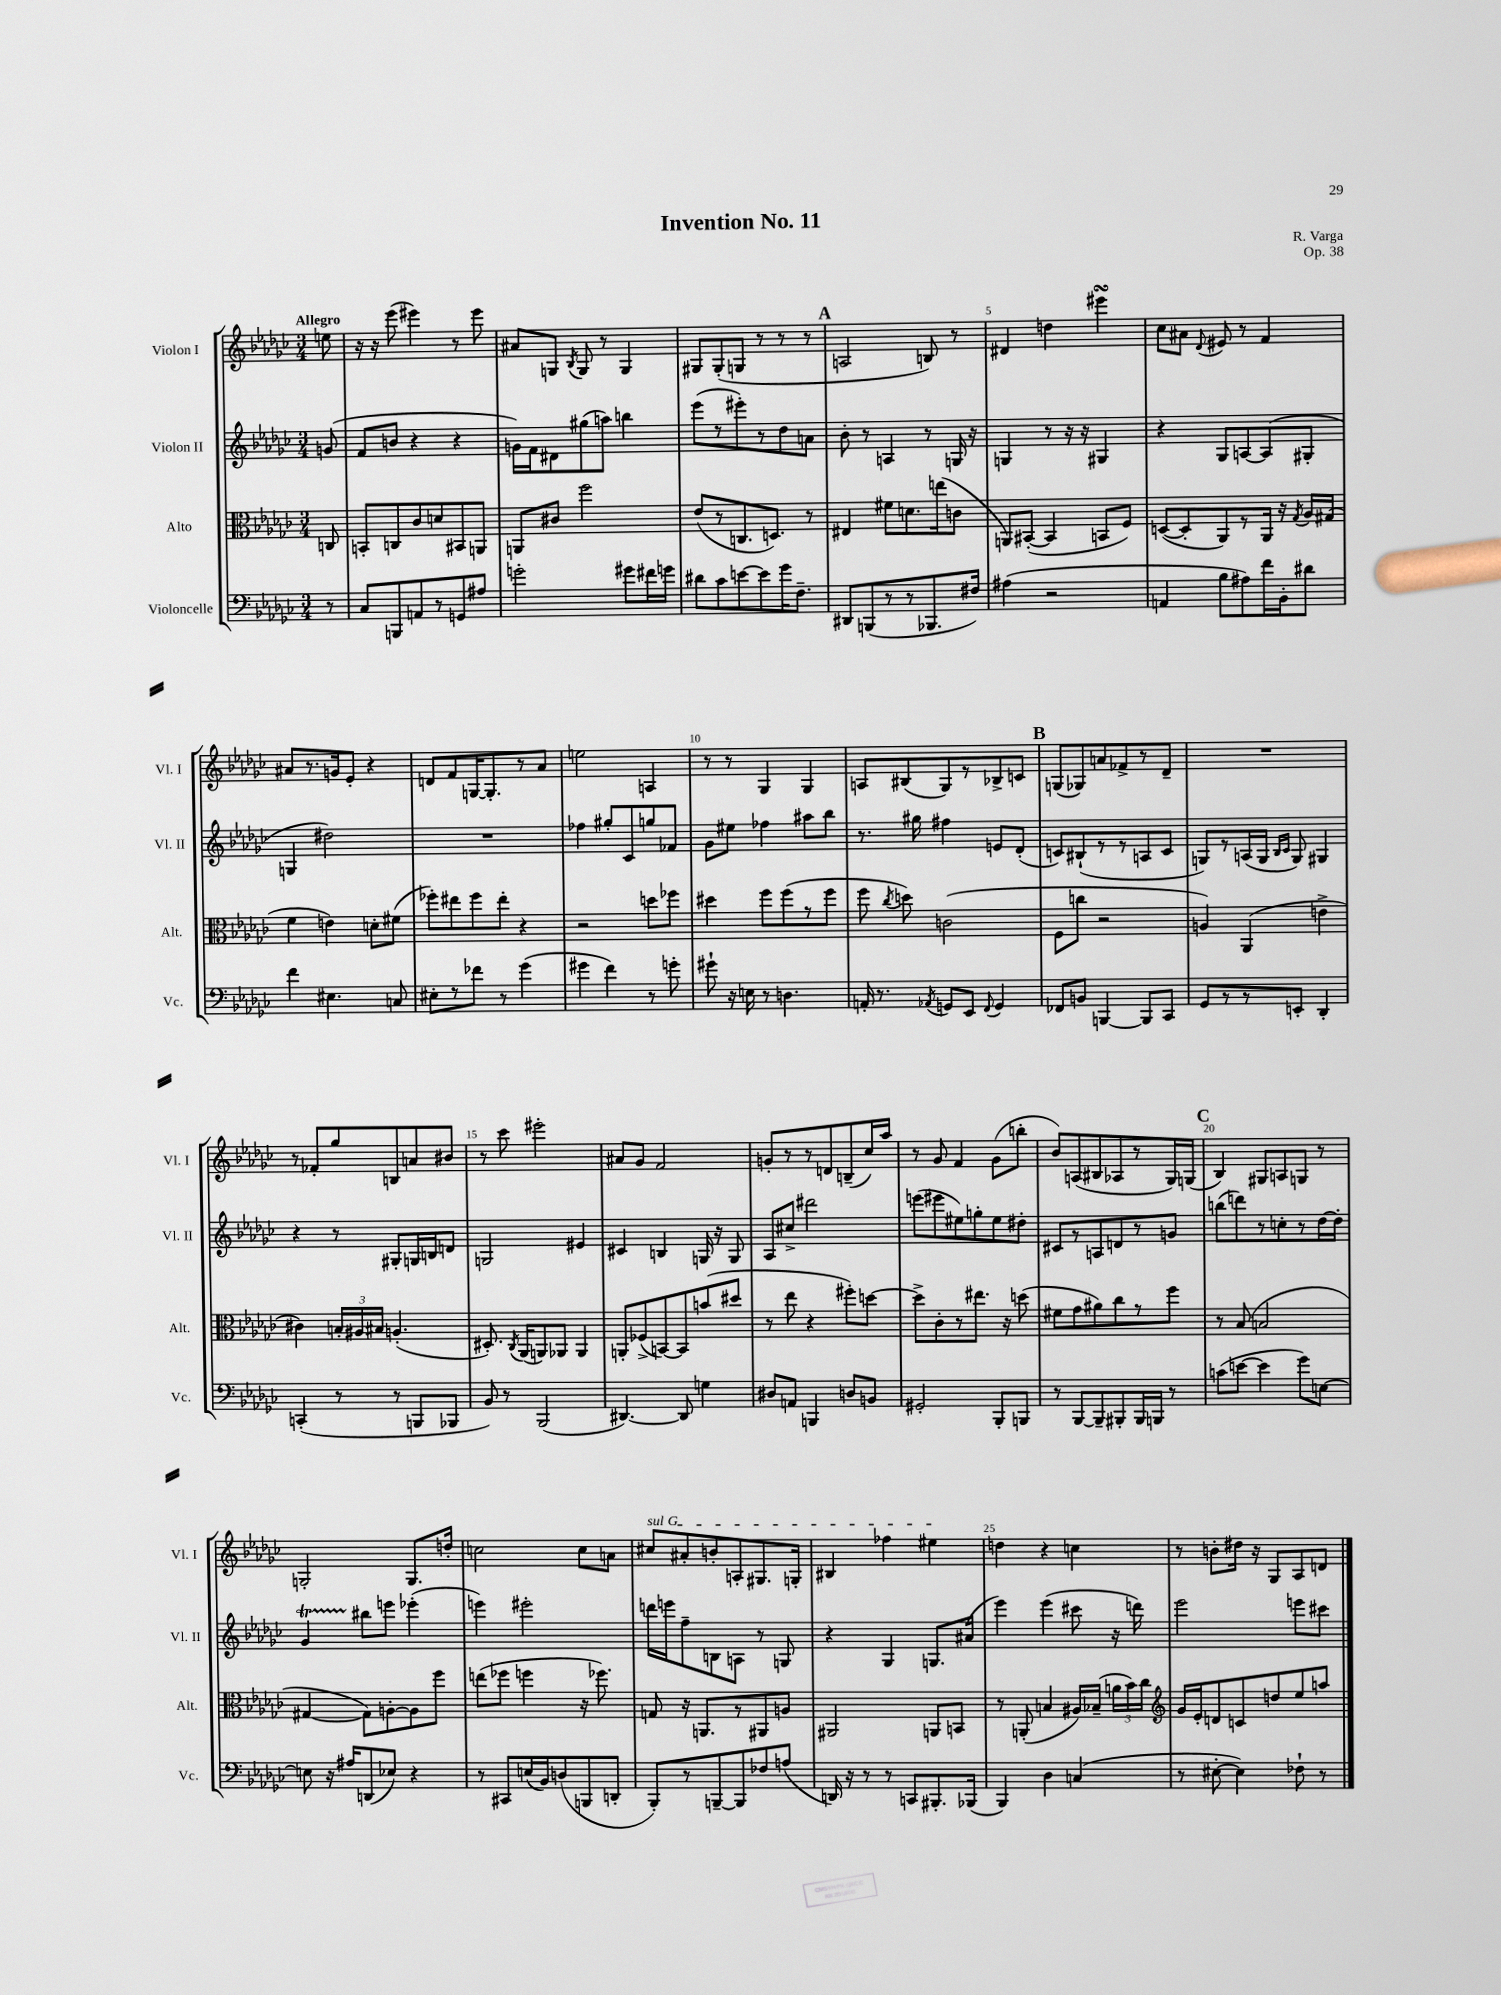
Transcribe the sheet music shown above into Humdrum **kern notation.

**kern	**kern	**kern	**kern
*staff4	*staff3	*staff2	*staff1
*clefF4	*clefC3	*clefG2	*clefG2
*k[b-e-a-d-g-c-]	*k[b-e-a-d-g-c-]	*k[b-e-a-d-g-c-]	*k[b-e-a-d-g-c-]
*M3/4	*M3/4	*M3/4	*M3/4
8r	8C	(8g	8ee
=	=	=	=
8C-	8BB'	8f	16r
.	.	.	16r
8BBB	8C	8b	(8eee-
8AA	8c-	4r	4eee#)
8r	8d	.	.
8GG	8BB#	4r	8r
8A#	8AA	.	8eee#
=	=	=	=
2g'	8AA	16g)	8a#
.	.	16f	.
.	8c#	8d#	8G
.	.	.	8qB-
.	2ff	(8gg#	8G
.	.	8aa)	8r
8g#	.	4bb	4G
16f#	.	.	.
16g	.	.	.
=	=	=	=
8d#	(8e-	(8eee-	8G#
8c-	8r	8r	(8G#'
[8e	8.C	8eee#')	8G
8e]	.	8r	8r
.	8.D)	.	.
16g-	.	8dd-	8r
8.F~	.	.	.
.	8r	8a	8r
=	=	=	=
8DD#	4E#	8b-'	2A
(8BBB	.	8r	.
8r	8f#	4A	.
8r	8.d	.	.
8.BBB-	.	8r	8B)
.	(16ee	.	.
.	8c	16G	8r
16F#)	.	16r	.
=	=	=	=
(4A#	8AA)	4G	4d#
.	([8BB#'	.	.
2r	4BB#]	8r	4dd
.	.	16r	.
.	.	16r	.
.	8BB	4G#	4eee#
.	8F)	.	.
=	=	=	=
4AA	([8D	4r	8cc-
.	8D']	.	8a#
.	.	.	8qqd-
8B-	8AA-)	8G-	8e#
8A#)	8r	[8A	8r
16f	16AA-	(8A]	4f
16BB-'	16r	.	.
.	8qG-	.	.
8d#	16A-	8G#'	.
.	(16G#	.	.
=	=	=	=
4f	4f	4G	8a#
.	.	.	8.r
4.E#	4e)	2dd#)	.
.	.	.	16g
.	.	.	8e-'
.	8d'	.	4r
8C	(8f#	.	.
=	=	=	=
8E#'	8ff-')	2.r	8d
8r	8ee#	.	8f
8f-	8ff-	.	[16G
.	.	.	8.G']
8r	8ee#'	.	.
(4g-	4r	.	8r
.	.	.	8a-
=	=	=	=
4g#	2r	4ff-	2ee
4f)	.	8gg#'	.
.	.	8c-	.
8r	8dd	8gg	4A
8g'	8ff-	8f-	.
=	=	=	=
8g#`	4dd#	8g-	8r
16r	.	8ee#	8r
16E	.	.	.
8r	8ff	4ff-	4G-
4.D	(8ff	.	.
.	8r	8aa#	4G-
.	8ff	8bb-	.
=	=	=	=
16AA'	8ff	8.r	8A
8.r	.	.	.
.	8qcc-	.	.
.	8dd)	.	(8B#
.	.	16gg#	.
8qAA-	.	.	.
8GG	(2c	4ff#	8G-)
8EE-	.	.	8r
8qqFF	.	.	.
4GG	.	8e	8B-^
.	.	(8d-'	8c
=	=	=	=
8FF-	8F	8c)	(8G
8BB	8cc	(8B#`	8G-)
[4BBB	2r	8r	8a
.	.	8r	8f-^
8BBB]	.	8A	8r
8CC-	.	8c	8d-~
=	=	=	=
8GG-	4A)	8G)	2.r
8r	.	8r	.
8r	(4AA-	(16A	.
.	.	16G	.
.	.	16qqB-	.
.	.	16qqc-	.
8EE'	.	8G)	.
4DD-'	4e^	4G#	.
=	=	=	=
(4CC'	4c#)	4r	8r
.	.	.	8f-'
8r	24B'	8r	8gg-
.	24A#	.	.
.	24B#	.	.
8r	(4.A'	8G#'	8B
8BBB	.	16G	8a
.	.	16B	.
8BBB-	.	8d	8b#
=	=	=	=
8BB-)	8.D#')	2G	8r
8r	.	.	8ccc-
.	8qC-	.	.
.	(16AA-	.	.
(2BBB-	8AA)	.	2eee#'
.	8AA-	.	.
.	4AA-	4e#	.
=	=	=	=
[4.DD#)	8AA'	4c#	8a#
.	(8F-^	.	8g-
.	[8BB)	4B	2f
8DD#]	8BB]	.	.
4G	(8b	16G	.
.	.	16r	.
.	8dd#	8G	.
=	=	=	=
8D#	8r	8A-	8g'
8AA	8ee-	8cc#^	8r
4BBB	4r	2ddd#	8r
.	.	.	8d
8D	8ff#')	.	(8B~
8BB	[8dd	.	16cc-)
.	.	.	16aa-
=	=	=	=
2GG#'	8dd^]	(8eee	8r
.	8c-'	8eee#	8g-
.	8r	8ee#)	4f
.	8.ee#	8gg'	.
8BBB-'	.	8ee#	(8g-
.	16r	.	.
8BBB	(8dd	8dd#'	8bb'
=	=	=	=
8r	8f#	8c#	8b-)
[8BBB-	8g-	8r	(8A
8BBB-~]	8a#)	8A	8B#
8BBB#'	8cc-	8d	8A-
16BBB#	8r	8r	8r
16BBB	.	.	.
8r	8ff	8g	16G-)
.	.	.	(16G
=	=	=	=
(8c	8r	(8bb	4B-)
[8e	(8B-	8ddd)	.
4e]	2B	8r	8G#
.	.	8cc'	8A
8g-)	.	8r	8G
[8E	.	[16dd-	8r
.	.	16dd-']	.
=	=	=	=
8E]	[4G#	4g-	2G'
16r	.	.	.
16A#	.	.	.
(8DD	8G#])	8bb#	.
8E-)	[8A'	8eee	.
4r	8A]	(4eee-'	8.G
.	8ff	.	.
.	.	.	16dd'
=	=	=	=
8r	(8ee	4eee)	2cc
8CC#	8ff-	.	.
(16E	4ff	2eee#'	.
16BB-)	.	.	.
(8D	.	.	.
8BBB	16r	.	8cc
.	8.ff-)	.	.
8DD'	.	.	8a
=	=	=	=
8BBB-')	8G	16ddd	8cc#
.	.	16eee	.
8r	16r	8ff~	8a#'
.	8.AA	.	.
[8BBB~	.	8B	8b'
8BBB]	8r	8A	8A'
8F-	8AA#	8r	8.G#
(8A	8A	8G	.
.	.	.	16G'
=	=	=	=
16DD)	2AA#	4r	4B#
16r	.	.	.
8r	.	.	.
8r	.	4G-	4ff-
8CC	.	.	.
8.BBB#'	8AA	8.G	4ee#
.	8BB	.	.
(16BBB-	.	(16a#	.
=	=	=	=
4BBB-)	8r	4eee-)	4dd
.	(8AA'	.	.
4D-	4B	(4eee-	4r
(4C	16A#)	8ccc#	4cc
.	(16B-~	.	.
.	24a	16r	.
.	24b-)	.	.
.	.	16ddd)	.
.	24cc-	.	.
=	=	=	=
*	*clefG2	*	*
8r	16g-	2eee-	8r
.	16e-'	.	.
[8E#'	8d	.	8b'
4E#])	8c	.	16dd#
.	.	.	16r
.	8dd	.	8G-
8F-`	8ee-	8eee	8A-
8r	8aa	8ccc#	8d
==	==	==	==
*-	*-	*-	*-
